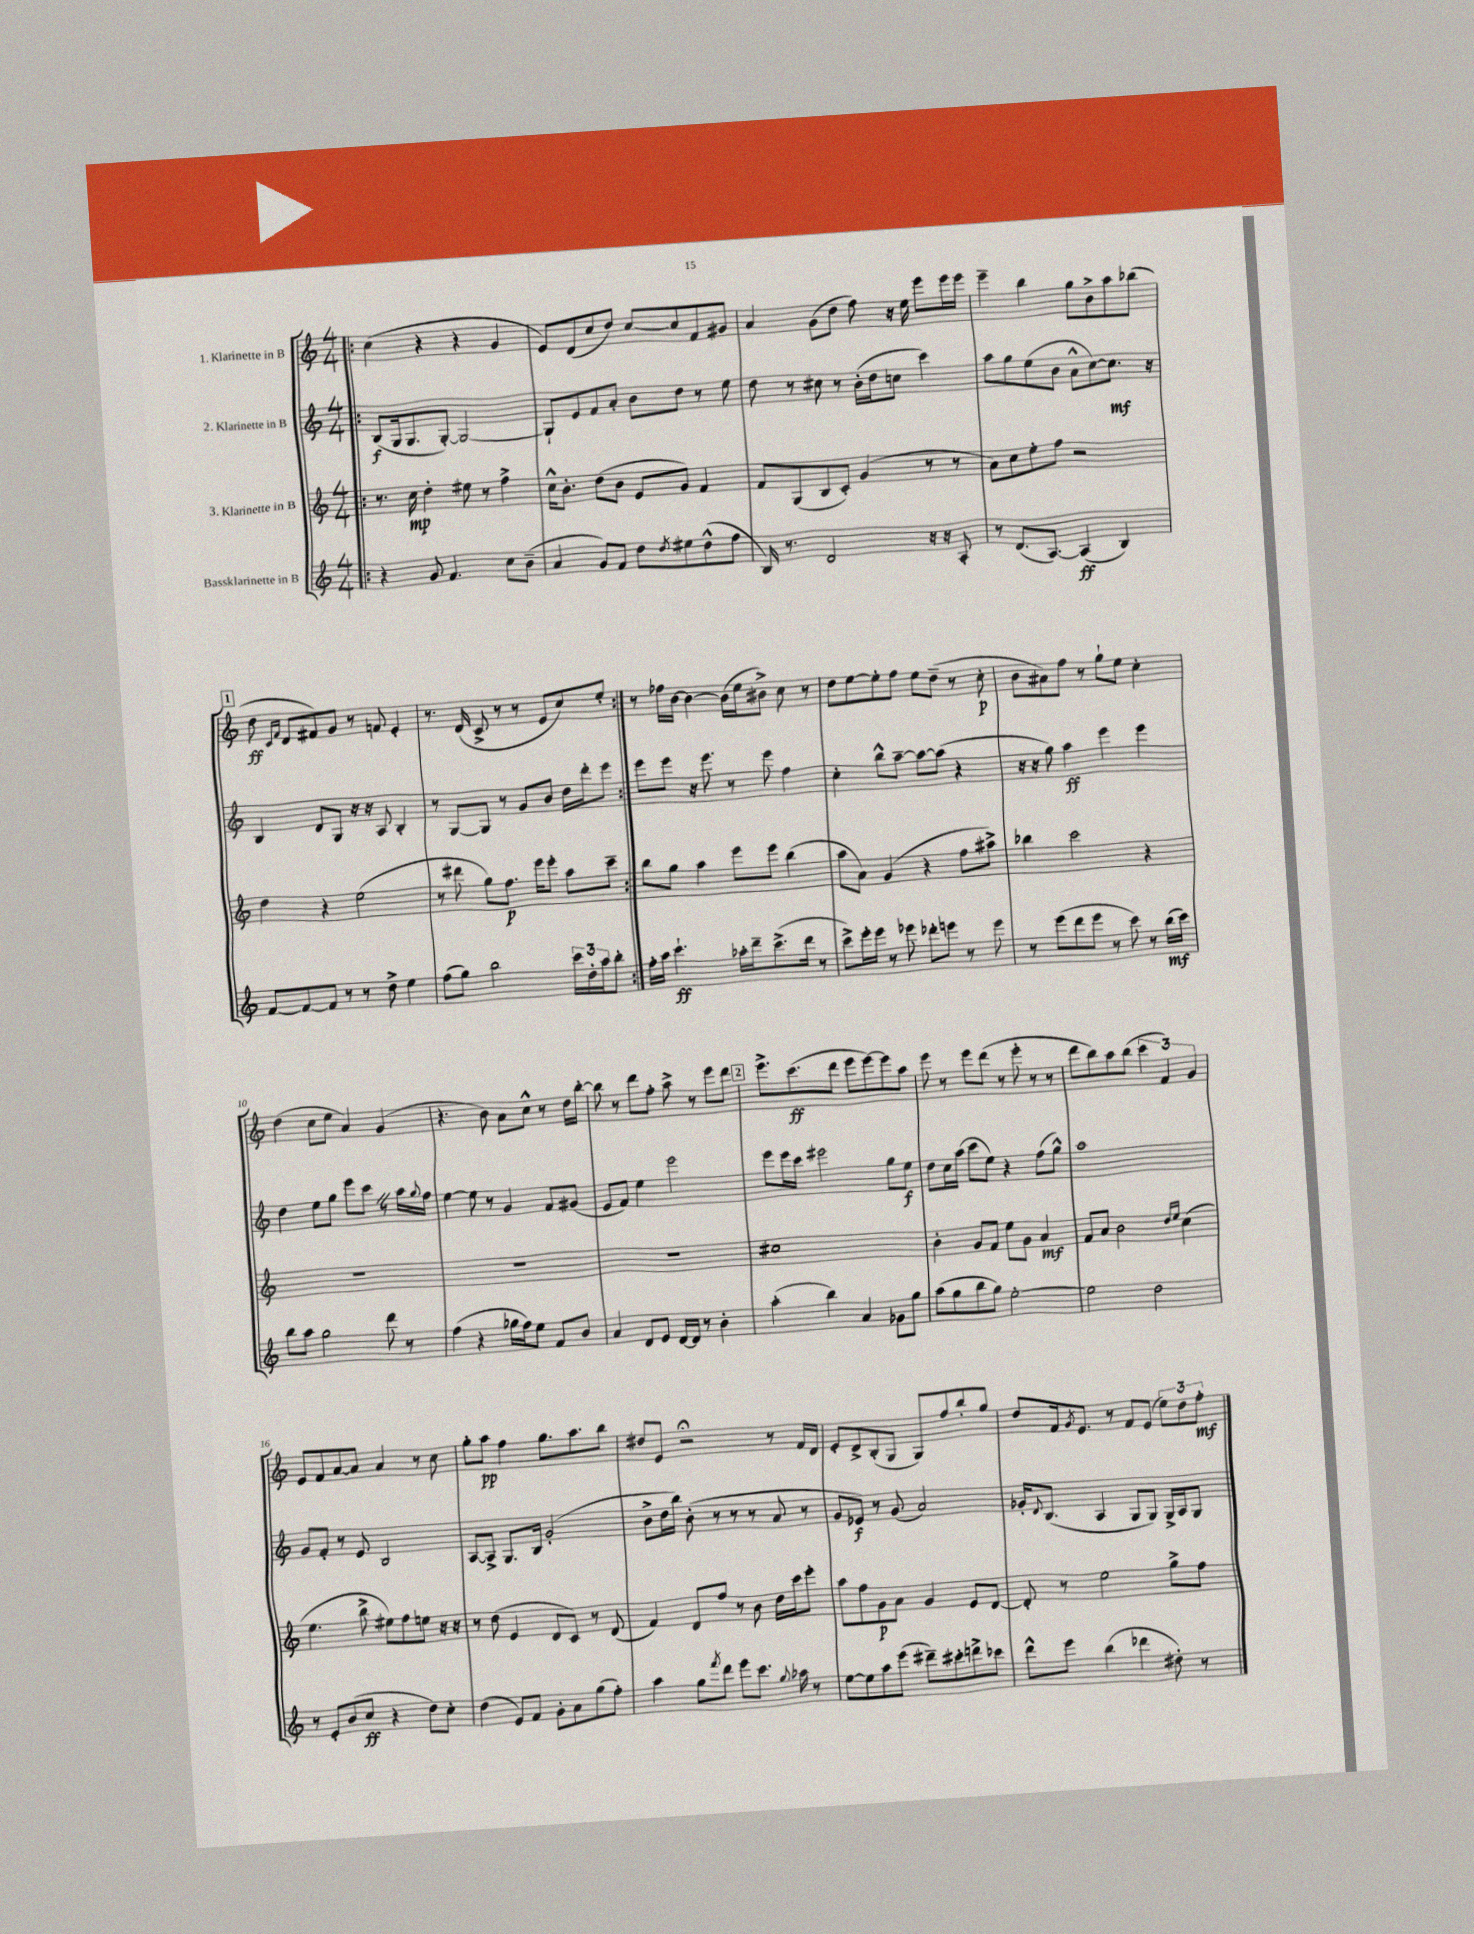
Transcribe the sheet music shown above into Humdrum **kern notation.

**kern	**kern	**kern	**kern
*staff4	*staff3	*staff2	*staff1
*clefG2	*clefG2	*clefG2	*clefG2
*k[]	*k[]	*k[]	*k[]
*M4/4	*M4/4	*M4/4	*M4/4
=!|:	=!|:	=!|:	=!|:
4r	8.r	(8B	(4cc
.	.	16G	.
.	16cc	8.G	.
8g	4dd'	.	4r
4.f	.	[8G')	.
.	8ee#	2G_	4r
.	8r	.	.
8cc	4ff^	.	4g
(8b~	.	.	.
=	=	=	=
4a	16cc^^	8G`]	8e)
.	8.b'	.	.
.	.	8e	(8d
8g)	(8dd	8f	8cc
8f	8b	8a'	8dd)
8dd	8e	8b	[8cc
8qdd	.	.	.
8ee#	8g)	8dd	8cc]
(8dd^^	4f	8r	8f
8ff	.	8ee	8g#
=	=	=	=
16B)	8f	8dd	4a
8.r	.	.	.
.	(8G	8r	.
2d	8B	8cc#	(8g
.	8c')	8r	8dd
.	(4g	(16b'	8ff)
.	.	16dd	.
.	.	8cc	16r
.	.	.	16ee
16r	8r	4ccc)	8eee
16r	.	.	.
8A'	8r	.	16eee
.	.	.	16eee
=	=	=	=
8r	8a)	8aa	4eee~
(8.d	8cc	8gg	.
.	8ee'	(8ee	4bb
[8.A)	.	.	.
.	8ff	8b	.
(4A]	2r	8a^^	8gg
.	.	[8cc)	8b^
4B)	.	8.cc]	8aa
.	.	.	(8bb-
.	.	16r	.
=	=	=	=
[8f	4dd	4B	8dd
.	.	.	16qqc
.	.	.	16qqf
8f_	.	.	8d
8f]	4r	8d	8f#)
8r	.	8G	8g
8r	(2ee	16r	8r
.	.	16r	.
8dd^	.	8A	8f
4ee	.	4B'	4e'
=	=	=	=
(8ff	8r	8r	8.r
8gg)	8ddd#	[8G	.
.	.	.	(16d
2bb	8gg)	8G]	8c^
.	8.ff	8r	8r
.	.	8g	8r
.	16eee	.	.
.	8eee'	8b	8e
24ccc	8aa	16dd	8cc)
24dd'	.	.	.
.	.	16ddd'	.
24aa	.	.	.
8bb'	8ccc~	8eee	8ee'
=:|!	=:|!	=:|!	=:|!
16ff'	8bb	8eee	8r
16aa	.	.	.
4.ccc`	8gg	8eee	16ff-
.	.	.	[16b
.	4aa	16r	4b_
.	.	8.eee	.
16aa-'	8eee	8r	(16b]
16ddd~	.	.	16ee
(8.ccc^	8eee	8eee	8b#^)
.	(4bb	4ff	8cc
16ddd	.	.	.
8r	.	.	8r
=	=	=	=
8ccc^)	8aa	4cc'	8dd
16eee'	8a)	.	[8ee
16eee	.	.	.
8r	(4g	8bb^^	8ee']
8eee-	.	[8aa~	8ff
8ddd-'	4r	8aa_	8ee
8eee	.	(8aa]	(8dd~
8r	8ff	4r	8r
8eee	8aa#^)	.	8cc'
=	=	=	=
8r	4bb-	16r	8b
.	.	16r	.
(8eee	.	8gg)	8a#)
8ddd	2ccc	4aa	8ff
8eee	.	.	8r
8r	.	4eee	8gg`
8ccc)	.	.	8ee
8r	4r	4eee	4cc'
(16bb	.	.	.
16ccc)	.	.	.
=	=	=	=
8bb	1r	4dd	(4dd
8aa	.	.	.
2gg	.	8ee	8cc
.	.	8gg	8ee
.	.	8eee	4a)
.	.	8ccc	.
8ddd	.	8r	(4g
8r	.	16aa	.
.	.	8qqgg	.
.	.	16ff	.
=	=	=	=
(4ff	1r	[4ee	4.r
4r	.	8ee]	.
.	.	8r	8b)
16gg-	.	4g	8a
16ff)	.	.	.
8ee	.	.	8cc^^
8f	.	8f	8r
8b	.	(8g#	16dd
.	.	.	[16bb'
=	=	=	=
4a	1r	8e	8bb]
.	.	8f)	8r
8d	.	4ee	8ddd
8e	.	.	8ff'
[16d	.	2eee	8aa^
16d]	.	.	.
8r	.	.	8r
4b'	.	.	8eee
.	.	.	8ddd
=	=	=	=
(4aa'	1cc#	8eee	8.eee^
.	.	16eee	.
.	.	16ccc	(8.ccc
4bb)	.	2eee#	.
.	.	.	8ddd
4a	.	.	8eee
.	.	.	[8eee)
8g-	.	8gg	8eee]
8gg	.	8ee	8aa
=	=	=	=
(8aa	4b'	8dd	8eee
8gg	.	16cc	8r
.	.	(16aa	.
8bb	8g	8ccc	8eee
8gg)	8f	8ee)	(8ddd
[2ee'	8ee	4r	8r
.	8g	.	8eee'
.	4a	(8ff	8r
.	.	8gg^^)	8r
=	=	=	=
2ee]	8f	1aa	8ddd
.	8a	.	8bb)
.	2b	.	8aa
.	.	.	(8bb
2dd	.	.	6ccc
.	.	.	6f)
.	16qqdd	.	.
.	16qqee	.	.
.	(4cc	.	.
.	.	.	6g
=	=	=	=
8r	4.ee	8g	8e
8e'	.	8f'	8f
(8b	.	8r	[8a
8cc	8bb^	8e	8a]
4r	8ee#)	2B	4a
.	8ff	.	.
8dd)	8ee	.	8r
8cc'	16r	.	8cc
.	16r	.	.
=	=	=	=
(4dd	8r	[8A	8gg'
.	(8dd	8A^]	8aa
8e)	4e	8.G	4ff
8f	.	.	.
.	.	16B	.
8g'	8d	(2g'	8.gg
8a	8c)	.	.
.	.	.	8.aa
(8gg	8r	.	.
8ff')	(8d	.	8bb
=	=	=	=
4aa	4f)	8b^	8dd#
.	.	16dd	8e
.	.	16bb)	.
8gg	8d	(8b'	2r;
8qfff	.	.	.
8ddd	8ff	8r	.
8eee	8r	8r	.
8.ccc	8b	8r	.
.	16dd	8a	8r
8qqgg	.	.	.
16aa-	16ccc	.	.
8r	8eee'	8r	16f
.	.	.	16d
=	=	=	=
[8ee	8aa	8g	8e'
8ee]	8ff	8e-)	8d^
8aa	8g	8r	(8B'
(8eee	8a	(8g	8G
8ddd#~)	4g	2a)	8G)
8ccc#'	.	.	8ff
8ddd^	8e	.	8bb'
8ccc-	[8d	.	8gg
=	=	=	=
8ddd^^	8d']	16g-'	8dd
.	.	8qqd	.
.	.	(8.B	.
8eee	8r	.	16f
.	.	.	8qg
.	.	.	8.e
(4bb	2ee	4A	.
.	.	.	8r
4ddd-	.	8G	8f
.	.	8G)	(8e
8dd#')	8gg^	16G^	12ee)
.	.	16A	.
.	.	.	12dd
8r	8ff	8G	.
.	.	.	12ff'
==	==	==	==
*-	*-	*-	*-
